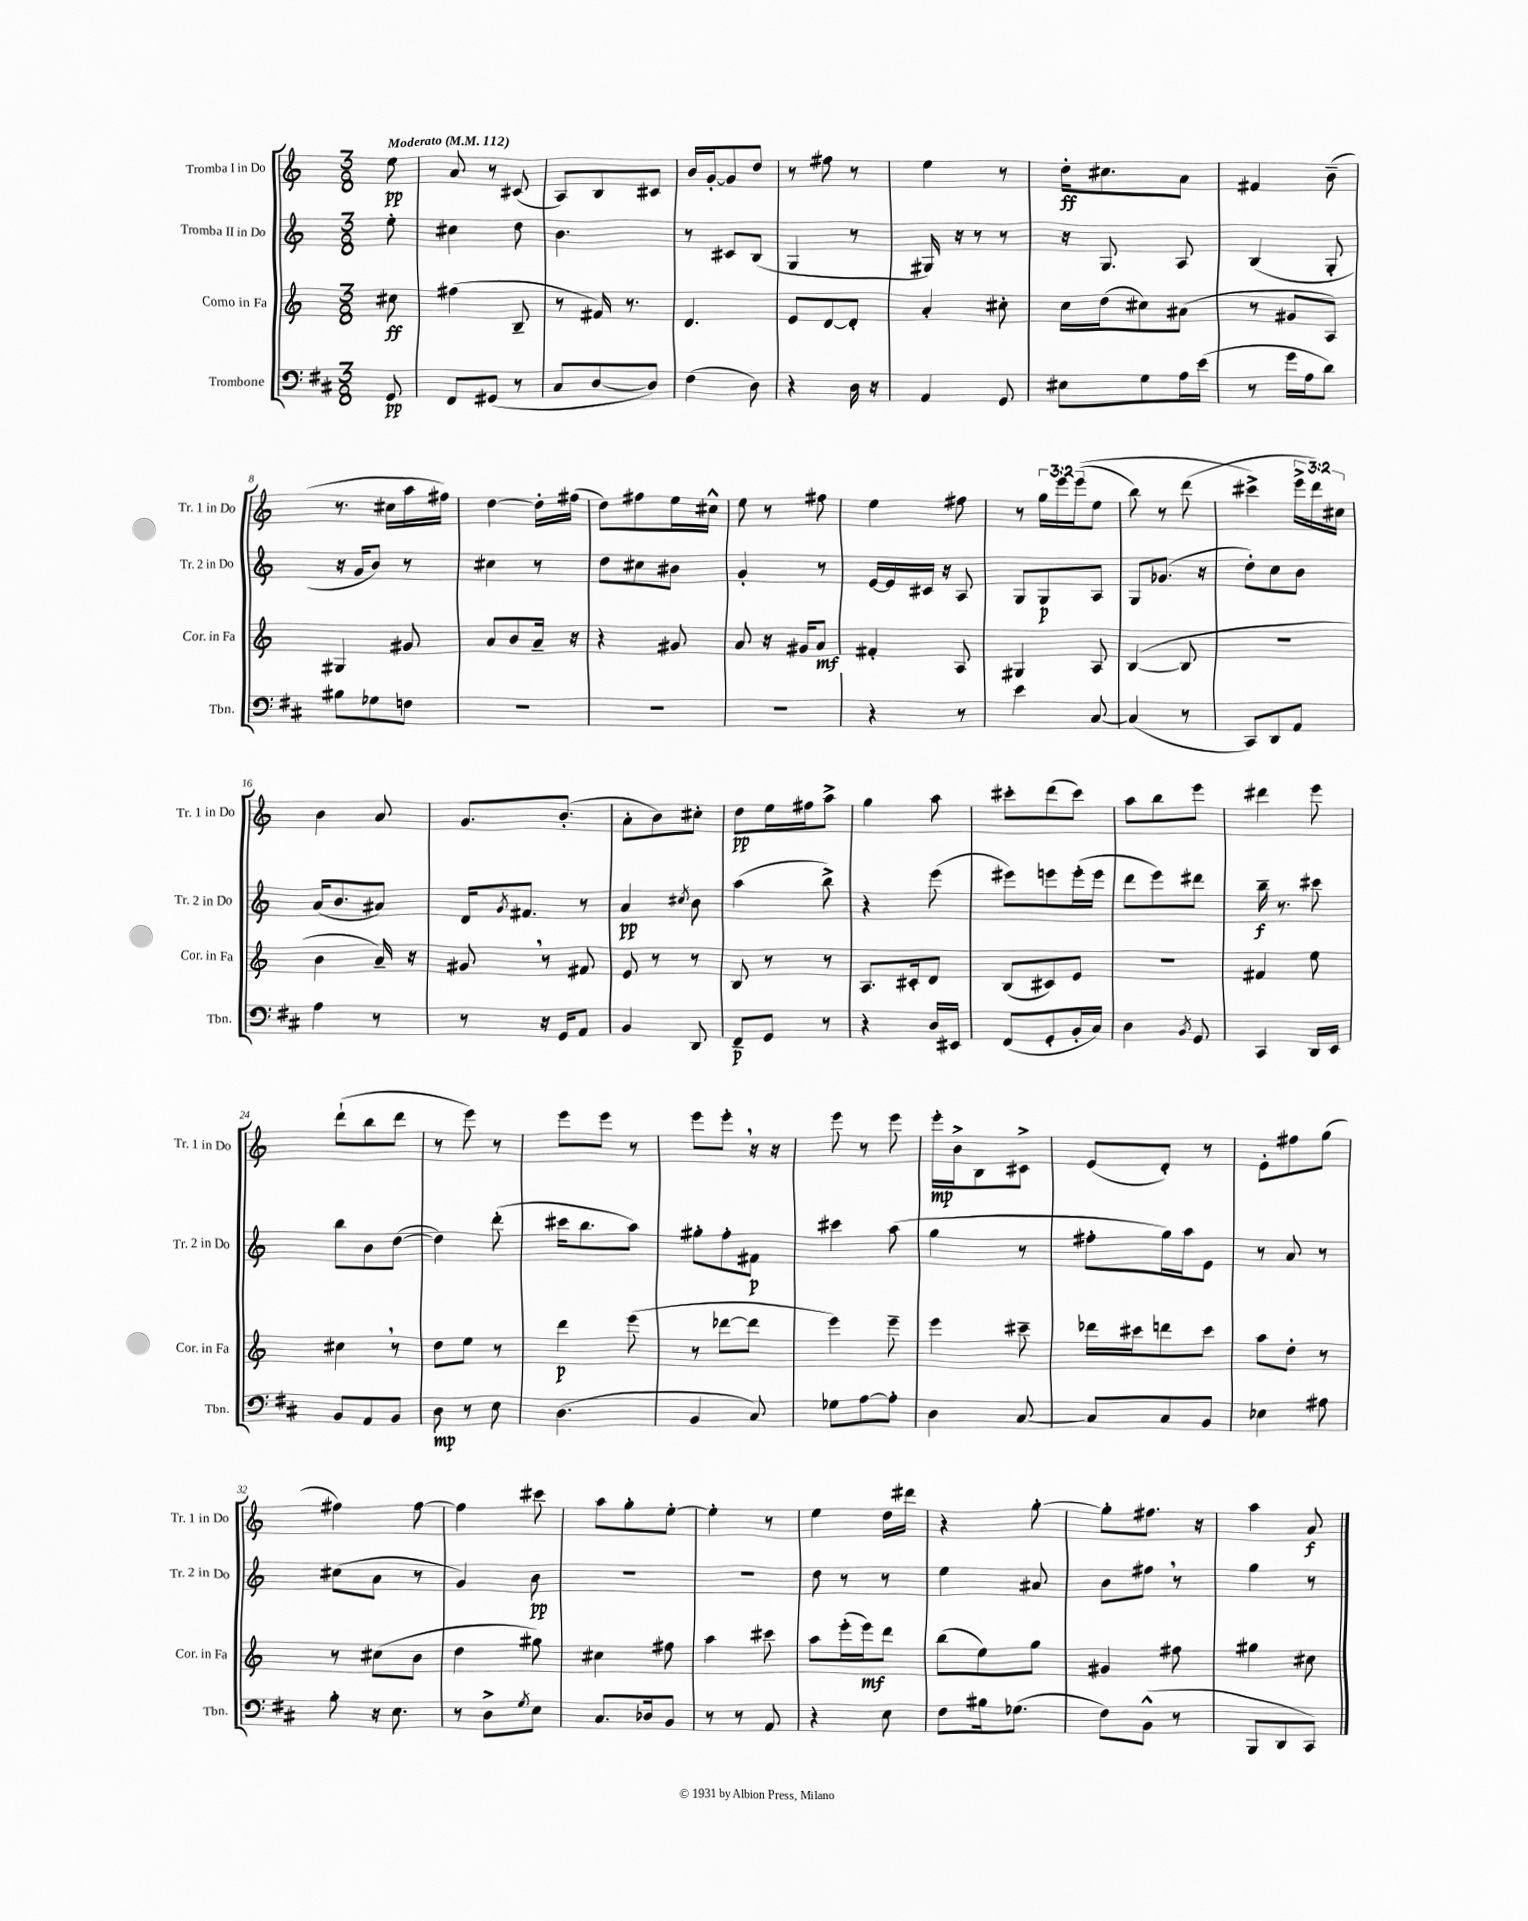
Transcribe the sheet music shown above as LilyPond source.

<<
\new StaffGroup <<
\new Staff = "s0" \with { instrumentName = "Tromba I in Do" shortInstrumentName = "Tr. 1 in Do" } {
    \clef treble \key c \major \numericTimeSignature \time 3/8 \override Staff.TupletNumber.text = #tuplet-number::calc-fraction-text \partial 8 \tempo "Moderato" 4 = 112
    e''8\pp |
    a'8 r8 cis'8( |
    a8) b8 cis'8 |
    b'16 g'16~-. g'8 d''8 |
    r8 fis''8 r8 |
    e''4 r8 |
    d''16-.\ff cis''8. a'8 |
    fis'4 b'8--( |
    r8. cis''16 a''16 fis''16) |
    d''4~ d''16-. fis''16( |
    d''8) fis''8 e''16 cis''16-^ |
    e''8 r8 fis''8 |
    e''4 fis''8 |
    r8 \tuplet 3/2 { g''16 e'''16 e'''16(\( } e''8 |
    b''8) r8 d'''8( |
    cis'''4->\) \tuplet 3/2 { e'''16-> d'''16) cis''16 } |
    b'4 a'8 |
    g'8. b'8.-.( |
    a'8-. b'8) cis''8-. |
    d''8\pp e''16 fis''16 a''8-> |
    g''4 a''8 |
    cis'''8-. d'''8( cis'''8) |
    a''8 b''8 e'''8 |
    dis'''4 e'''8 |
    d'''8-!( b''8 d'''8 |
    r8 e'''8) r8 |
    e'''8 e'''8 r8 |
    e'''8 e'''8-. \breathe r16 r16 |
    e'''8 r8 e'''8 |
    e'''16-.\mp b'16-> b8 cis'8-> |
    e'8( d'8-.) r8 |
    e'8-. fis''8 g''8( |
    fis''4) fis''8~ |
    fis''4 cis'''8 |
    a''8 g''8-. e''8~-. |
    e''4-. r8 |
    e''4 d''16 dis'''16 |
    r4 g''8~-. |
    g''8-. fis''8. r16 |
    a''4 a'8\f \bar "|." |
}
\new Staff = "s1" \with { instrumentName = "Tromba II in Do" shortInstrumentName = "Tr. 2 in Do" } {
    \clef treble \key c \major \numericTimeSignature \time 3/8 \partial 8
    e''8-. |
    cis''4 d''8 |
    b'4. |
    r8 cis'8 b8( |
    g4 r8 |
    gis16) r16 r8 r8 |
    r16 g8. a8 |
    b4( g8-. |
    r16 g'16 b'8) r8 |
    cis''4 r8 |
    d''8 cis''8 bis'8 |
    g'4-. r8 |
    e'16~ e'16 cis'16 r16 a8 |
    g8 g8\p a8 |
    g8 ges'8.( r16 |
    d''8-.) c''8 b'8 |
    a'16( b'8. ais'8) |
    d'16 \acciaccatura { g'8 } fis'8. r8 |
    a'4\pp \acciaccatura { cis''8 } b'8 |
    a''4( b''8->) |
    r4 e'''8( |
    eis'''8) e'''8 e'''16-.( e'''16 |
    d'''8 e'''8) dis'''8 |
    b''16--\f r8. cis'''8 |
    b''8 b'8 d''8~( |
    d''4) d'''8-.( |
    cis'''16 b''8. a''8) |
    gis''8-. f''8-. fis'8\p |
    cis'''4 a''8( |
    g''4 r8 |
    fis''8-. g''16) a''16 e'8 |
    r8 a'8 r8 |
    cis''8( a'8 r8 |
    g'4) b'8\pp |
    R4. |
    R4. |
    d''8 r8 r8 |
    e''4 ais'8 |
    b'8 fis''8 \breathe r8 |
    g''4 r8 \bar "|." |
}
\new Staff = "s2" \with { instrumentName = "Corno in Fa" shortInstrumentName = "Cor. in Fa" } {
    \clef treble \key c \major \numericTimeSignature \time 3/8 \partial 8
    cis''8\ff |
    fis''4( b8-- |
    r8 fis'16) r8. |
    d'4. |
    e'8 d'8~ d'8-. |
    a'4-. cis''8-. |
    c''16 d''16( cis''8) ais'8( |
    r8 gis'8 a8) |
    gis4 gis'8 |
    a'8 b'8 a'16-- r16 |
    r4 gis'8 |
    a'8 r16 gis'16 a'8\mf |
    fis'4-. a8 |
    gis4 a8 |
    b4~( b8 |
    R4. |
    b'4 a'16--) r16 |
    gis'8 \breathe r8 fis'8 |
    e'8 r8 r8 |
    b8 r8 r8 |
    a8. cis'16-. d'8 |
    b8( cis'8) e'8 |
    R4. |
    fis'4 e''8 |
    cis''4 \breathe r8 |
    d''8 e''8 r8 |
    d'''4\p e'''8( |
    r8 des'''8~ des'''8 |
    e'''4) e'''8-- |
    e'''4 cis'''8-- |
    des'''16 cis'''16 d'''8 cis'''8 |
    a''8 d''8-. r8 |
    r8 cis''8( b'8 |
    d''4 gis''8) |
    cis''4 fis''8 |
    a''4 cis'''8 |
    a''8 e'''16-.( e'''16\mf) d'''8 |
    b''8( e''8) g''8 |
    gis'4 fis''8 |
    gis''4 cis''8 \bar "|." |
}
\new Staff = "s3" \with { instrumentName = "Trombone" shortInstrumentName = "Tbn." } {
    \clef bass \key d \major \numericTimeSignature \time 3/8 \partial 8
    g,8\pp |
    fis,8 gis,8( r8 |
    cis8 d8~ d8) |
    fis4( d8) |
    r4 d16 r16 |
    a,4 g,8 |
    eis8 g8 a16 e'16( |
    r8 g'16 a16 d'8) |
    bis8 ges8 f8 |
    R4. |
    R4. |
    R4. |
    r4 r8 |
    e'4 cis8~ |
    cis4( r8 |
    cis,8) d,8 a,8 |
    a4 r8 |
    r8 r16 g,16 a,8 |
    b,4 d,8 |
    fis,8--\p g,8 r8 |
    r4 d16 eis,16 |
    fis,8( g,8-. b,16-. cis16) |
    d4 \acciaccatura { b,8 } g,8 |
    cis,4 d,16 e,16 |
    b,8 a,8 b,8 |
    d8\mp r8 e8 |
    d4.( |
    b,4 cis8) |
    ges8 a8~ a8-. |
    d4 cis8~ |
    cis8 cis8 b,8 |
    ees4 ais8 |
    b8-. r16 e8. |
    r8 d8-> \acciaccatura { g8 } e8 |
    cis8. des16 b,8 |
    r8 r8 a,8 |
    r4 e8 |
    fis8 bis16 ges8.( |
    fis8) b,8-^( r8 |
    b,,8 d,8 cis,8) \bar "|." |
}
>>
>>
